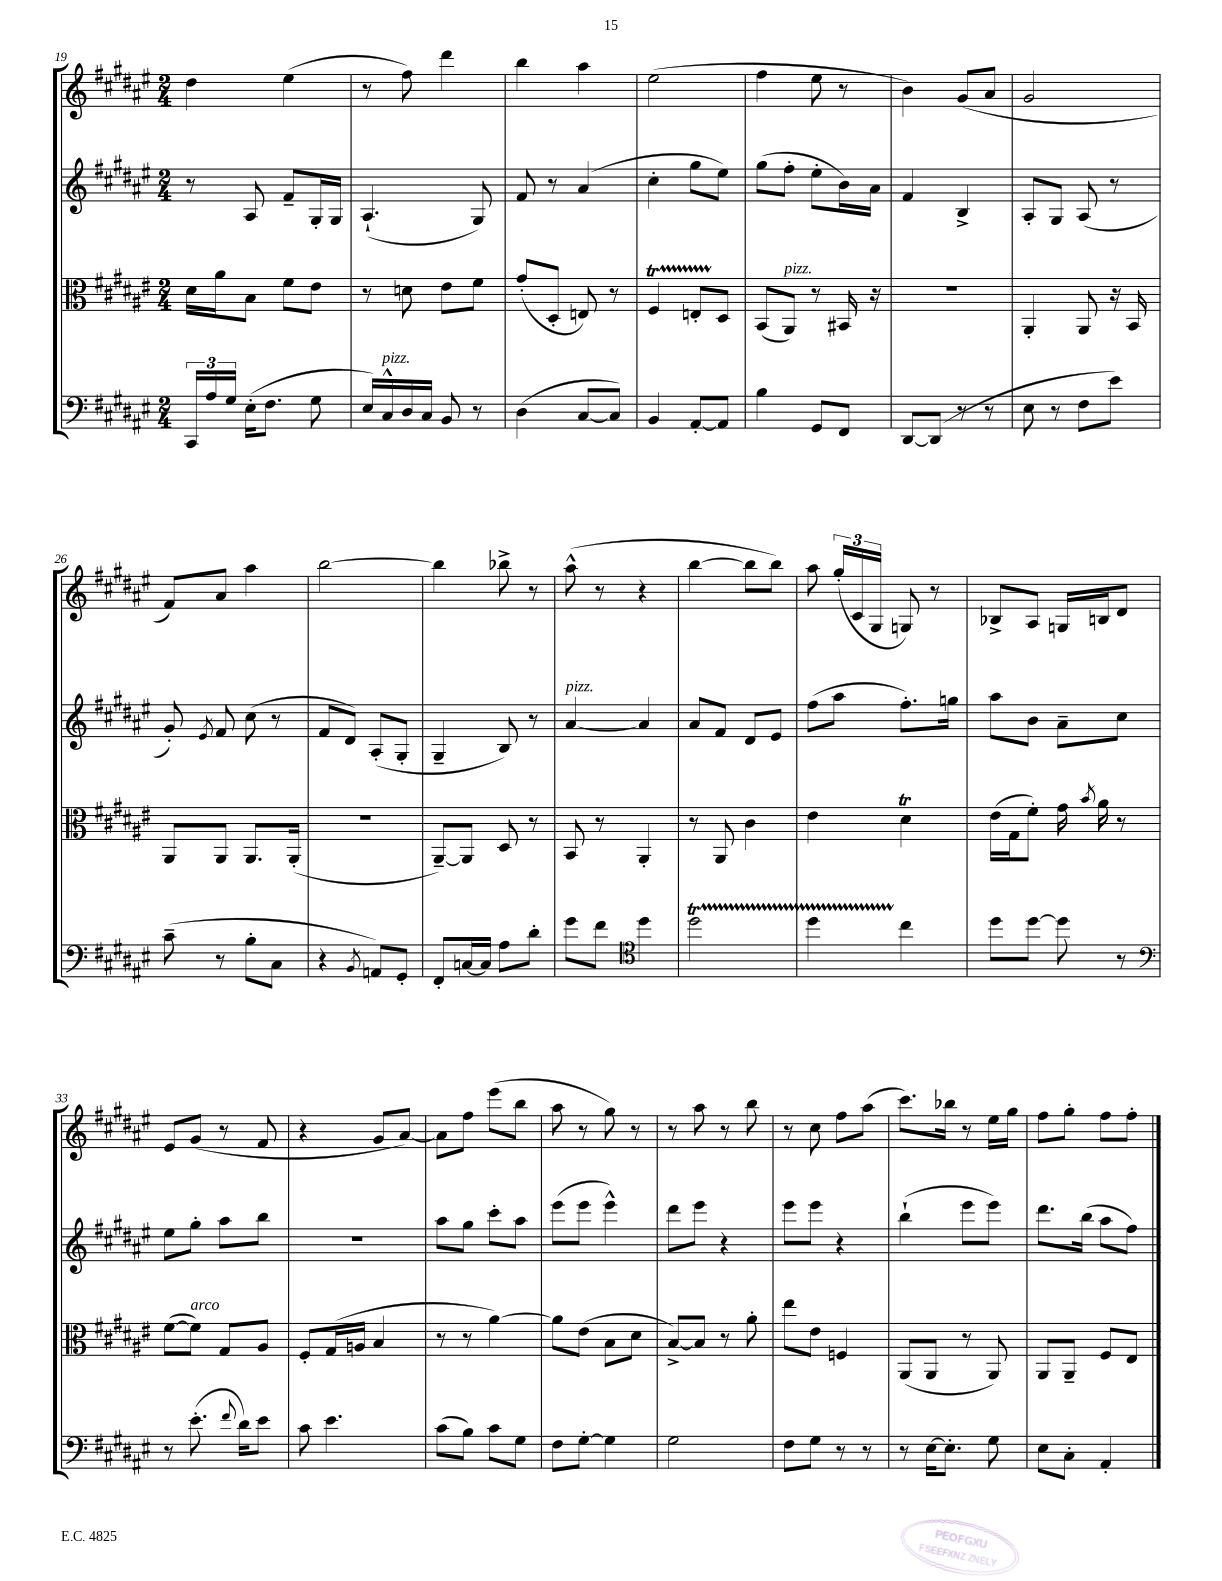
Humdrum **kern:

**kern	**kern	**kern	**kern
*staff4	*staff3	*staff2	*staff1
*clefF4	*clefC3	*clefG2	*clefG2
*k[f#c#g#d#a#e#]	*k[f#c#g#d#a#e#]	*k[f#c#g#d#a#e#]	*k[f#c#g#d#a#e#]
*M2/4	*M2/4	*M2/4	*M2/4
24CC#	16d#	8r	4dd#
24A#	.	.	.
.	16a#	.	.
24G#	.	.	.
(16E#'	8B	8A#	.
8.F#	.	.	.
.	8f#	8f#~	(4ee#
8G#	8e#	16G#'	.
.	.	16G#	.
=	=	=	=
16E#)	8r	(4.A#`	8r
16C#^^	.	.	.
16D#	8d	.	8ff#)
16C#	.	.	.
8BB	8e#	.	4ddd#
8r	8f#	8G#)	.
=	=	=	=
(4D#	(8g#'	8f#	4bb
.	8D#'	8r	.
[8C#	8E)	(4a#	4aa#
8C#])	8r	.	.
=	=	=	=
4BB	4F#	4cc#'	(2ee#
[8AA#'	8E'	8gg#	.
8AA#]	8D#	8ee#)	.
=	=	=	=
4B	(8BB	(8gg#	4ff#
.	8AA#)	8ff#'	.
8GG#	8r	8ee#'	8ee#
8FF#	16BB#	16b)	8r
.	16r	16a#	.
=	=	=	=
[8DD#	2r	4f#	4b)
(8DD#]	.	.	.
8r	.	4B^	(8g#
8r	.	.	8a#
=	=	=	=
8E#	4AA#'	8A#'	2g#
8r	.	8G#	.
8F#	8AA#	(8A#	.
8e#)	16r	8r	.
.	16BB	.	.
=	=	=	=
(8c#~	8AA#	8g#')	8f#)
.	.	8qe#	.
8r	8AA#	8f#	8a#
8B'	8.AA#	(8cc#	4aa#
8C#	.	8r	.
.	(16AA#'	.	.
=	=	=	=
4r	2r	8f#	[2bb
.	.	8d#)	.
8qBB	.	.	.
8AA)	.	(8A#'	.
8GG#'	.	8G#'	.
=	=	=	=
8FF#'	[8AA#~)	4G#~	4bb]
[16C	8AA#]	.	.
16C]	.	.	.
8A#	8D#	8B)	8bb-^
8d#'	8r	8r	8r
=	=	=	=
8g#	8BB	[4a#	(8aa#^^
8f#	8r	.	8r
*clefC4	*	*	*
4dd#	4AA#'	4a#]	4r
=	=	=	=
2dd#	8r	8a#	[4bb
.	8AA#	8f#	.
.	4c#	8d#	8bb]
.	.	8e#	8bb)
=	=	=	=
4dd#	4e#	(8ff#	8aa#
.	.	8aa#	(24gg#'
.	.	.	24c#
.	.	.	24G#
4cc#	4d#	8.ff#')	8G)
.	.	.	8r
.	.	16gg	.
=	=	=	=
8dd#	(16e#	8aa#	8B-^
.	16G#	.	.
[8dd#	8f#')	8b	8A#
8dd#]	16g#	8a#~	16G
.	8qb	.	.
.	16a#	.	16B
8r	8r	8cc#	8d#
=	=	=	=
*clefF4	*	*	*
8r	([8f#	8ee#	8e#
(8.e#'	8f#])	8gg#'	(8g#
.	8G#	8aa#	8r
8qqf#	.	.	.
16d#)	.	.	.
8e#	8A#	8bb	8f#
=	=	=	=
8c#	8F#'	2r	4r
4.e#	(16G#	.	.
.	16A	.	.
.	4B	.	8g#
.	.	.	[8a#)
=	=	=	=
(8c#	8r	8aa#	8a#]
8B)	8r	8gg#	8ff#
8c#	[4a#)	8ccc#'	(8eee#
8G#	.	8aa#	8bb
=	=	=	=
8F#	8a#]	(8eee#	8aa#
[8G#'	(8e#	8eee#	8r
4G#]	8B	4eee#^^)	8gg#)
.	8d#	.	8r
=	=	=	=
2G#	[8B^)	8ddd#	8r
.	8B]	8eee#	8aa#
.	8r	4r	8r
.	8a#'	.	8bb
=	=	=	=
8F#	8ee#	8eee#	8r
8G#	8e#	8eee#	8cc#
8r	4F	4r	8ff#
8r	.	.	(8aa#
=	=	=	=
8r	(8AA#	(4bb`	8.ccc#)
[16E#	8AA#	.	.
8.E#']	.	.	16bb-
.	8r	8eee#	8r
8G#	8AA#)	8eee#)	16ee#
.	.	.	16gg#
=	=	=	=
8E#	8AA#	8.ddd#	8ff#
8C#'	8AA#~	.	8gg#'
.	.	(16bb	.
4AA#'	8F#	8aa#	8ff#
.	8E#	8ff#)	8ff#'
==	==	==	==
*-	*-	*-	*-
